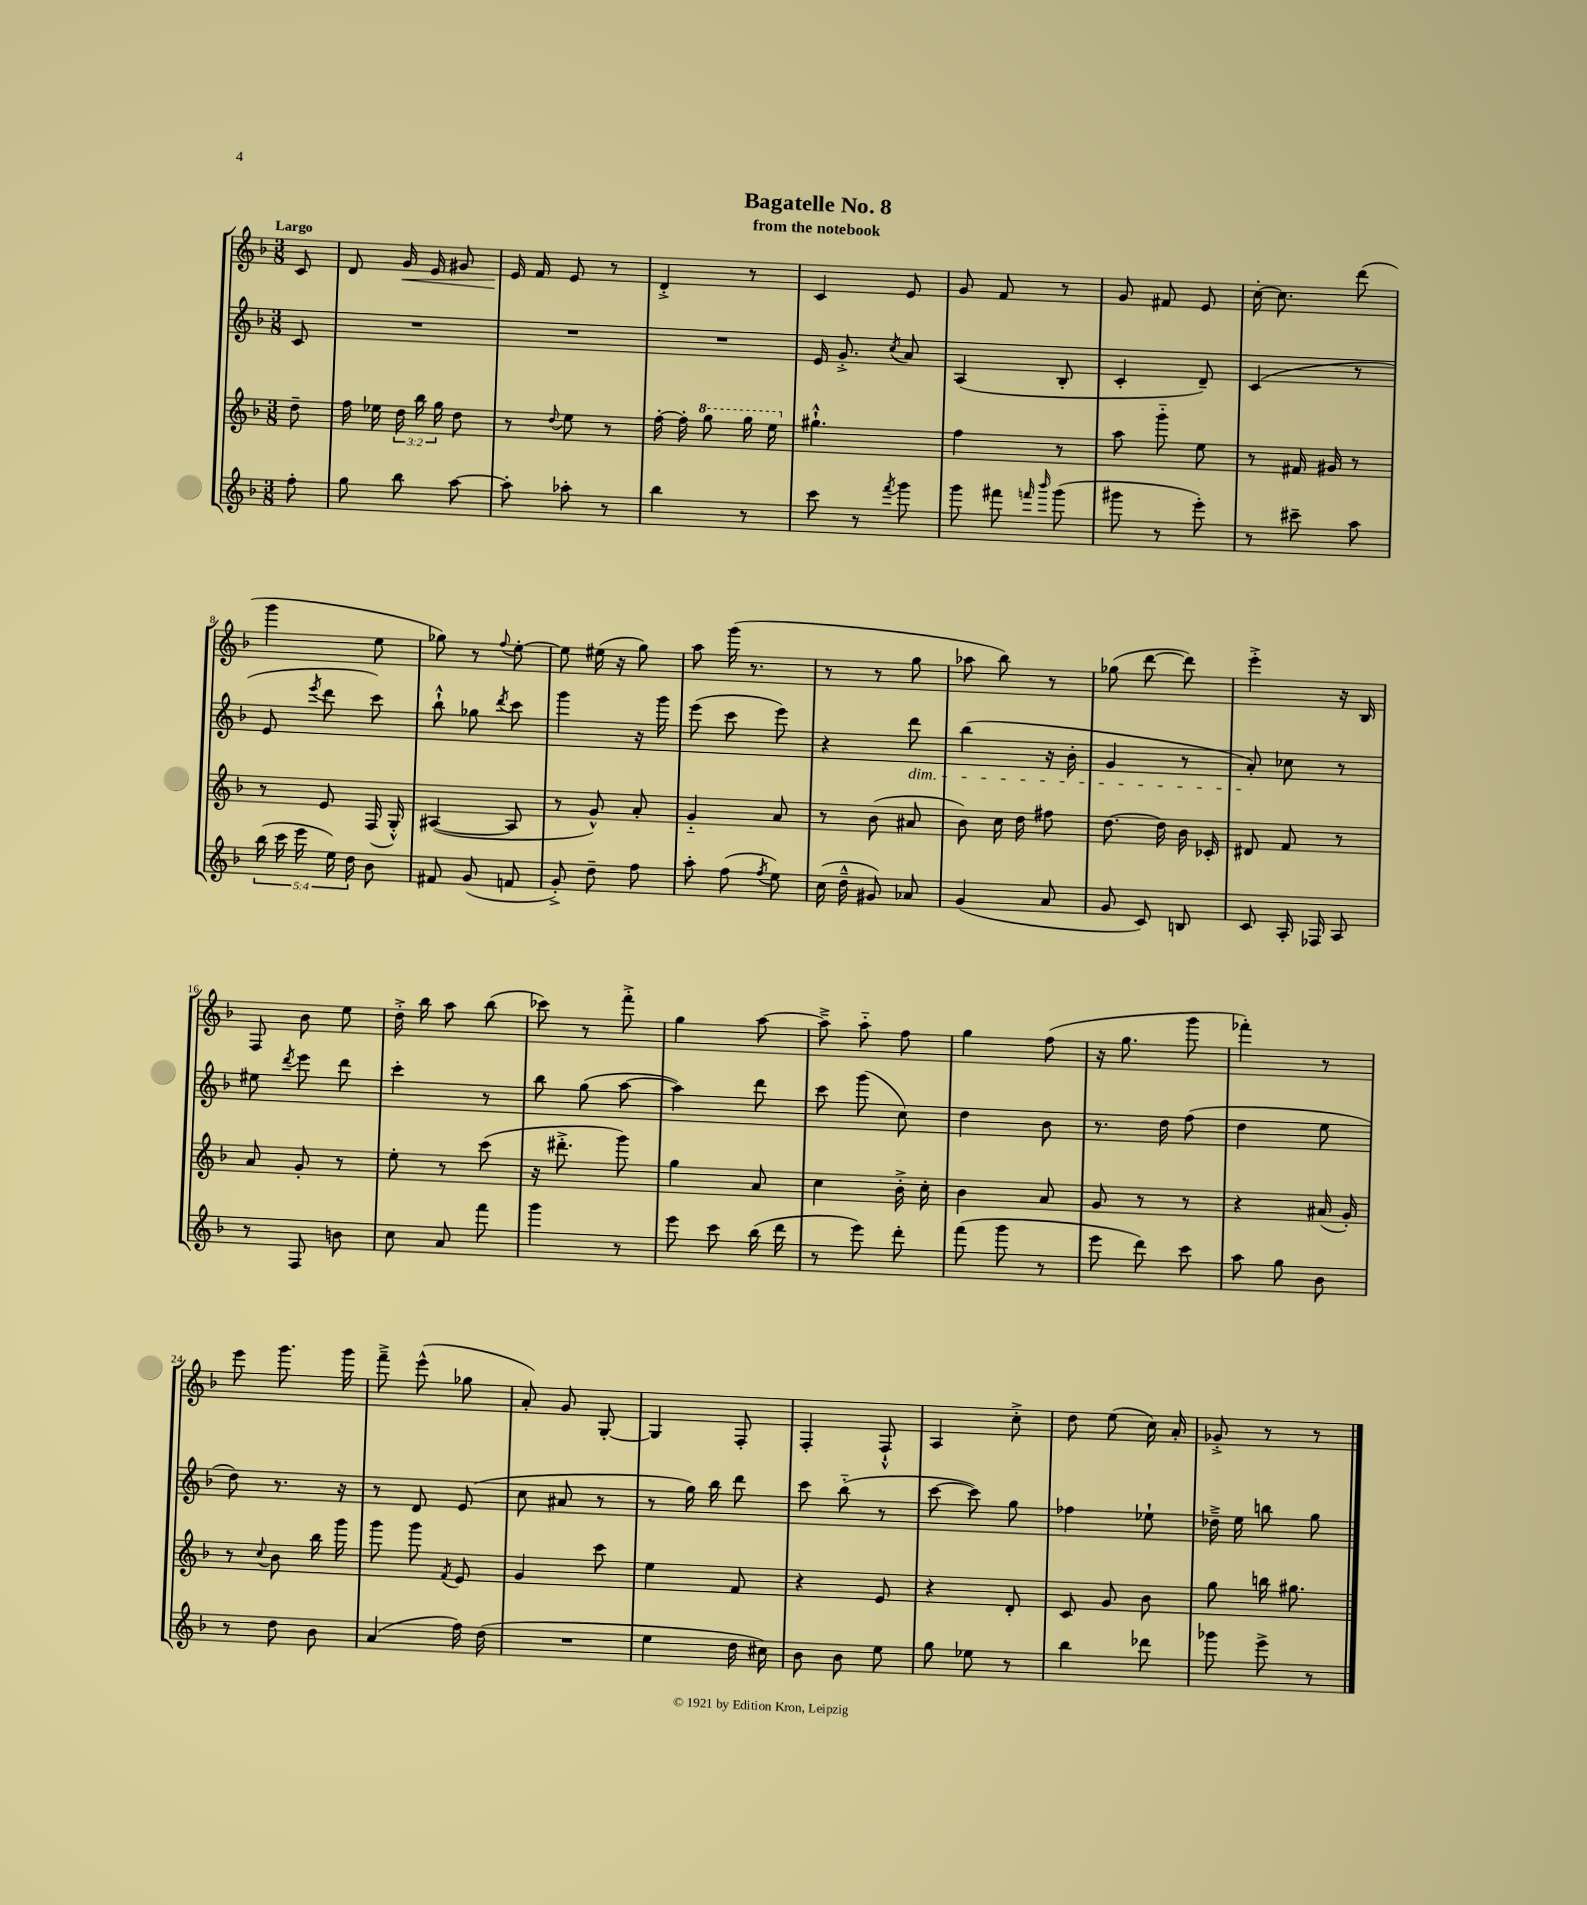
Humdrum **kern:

**kern	**kern	**kern	**kern
*staff4	*staff3	*staff2	*staff1
*clefG2	*clefG2	*clefG2	*clefG2
*k[b-]	*k[b-]	*k[b-]	*k[b-]
*M3/8	*M3/8	*M3/8	*M3/8
8ff'\	8dd~\	8c/	8c/
=	=	=	=
8gg\	16ff\	4.r	8d/
.	16ee-\	.	.
8bb-\	24dd\	.	16g/
.	24bb-\	.	.
.	.	.	16e/
.	24gg\	.	.
[8aa\	8dd\	.	8g#/
=	=	=	=
8aa'\]	8r	4.r	16e/
.	.	.	16f/
.	8qqdd/	.	.
8aa-'\	8ee\	.	8e/
8r	8r	.	8r
=	=	=	=
4bb-\	[16ff'\	4.r	4d'^/
.	16ff'\]	.	.
.	8ggg\	.	.
8r	16ggg\	.	8r
.	16eee\	.	.
=	=	=	=
8ccc\	4.gg#`^^\	16e/	4c/
.	.	8.g'^/	.
8r	.	.	.
8qfff/	.	8qcc/	.
8ggg\	.	8a/	8e/
=	=	=	=
8ggg\	4ff\	(4A/	8g/
8fff#\	.	.	8f/
16qqfff/	.	.	.
16qqbbb-/	.	.	.
(8ggg\	8r	8B-'/	8r
=	=	=	=
8ggg#\	8aa\	4c'/	8g/
8r	8ggg'~\	.	8f#/
8eee'\)	8ee\	8d~/)	8e/
=	=	=	=
8r	8r	(4c/	[16cc'\
.	.	.	8.cc\]
8ccc#~\	16f#/	.	.
.	16g#/	.	.
8aa\	8r	8r	(8ddd\
=	=	=	=
(20bb-\	8r	8e/	4ggg\
20ccc\	.	.	.
20eee\	.	.	.
.	.	8qeee/	.
.	8e/	8ddd\	.
20ee\)	.	.	.
20dd\	.	.	.
8b-\	(16F/	8ccc\)	8ee\
.	16G'^^/)	.	.
=	=	=	=
8f#/	([4A#/	8bb-`^^\	8gg-\)
(8g/	.	8gg-\	8r
.	.	8qddd/	8qqff/
8f/	8A#/]	8ccc\	[8ee'\
=	=	=	=
8g'^/)	8r	4ggg\	8ee\]
8dd~\	8g^^/)	.	(16ee#\
.	.	.	16r
8ff\	8a'/	16r	8gg\)
.	.	16ggg\	.
=	=	=	=
8aa'\	4g'~/	(8eee\	8aa\
(8ff\	.	8ccc\	(16ggg\
.	.	.	8.r
8qff/	.	.	.
8ee\)	8a/	8eee\)	.
=	=	=	=
(16cc\	8r	4r	8r
16dd~^^\	.	.	.
8g#/)	(8b-\	.	8r
8a-/	8a#/	8ddd\	8gg\
=	=	=	=
(4g/	8b-\)	(4bb-\	8aa-\
.	16cc\	.	8bb-\)
.	16dd\	.	.
8a/	8ff#\	16r	8r
.	.	16b-'\	.
=	=	=	=
8g/	[8.dd\	4g/	(8gg-\
8c/)	.	.	[8ddd\
.	16dd\]	.	.
8B/	16b-\	8r	8ddd\])
.	16c-'/	.	.
=	=	=	=
8c/	8d#/	8a'/)	4eee'^\
16A'/	8f/	8cc-\	.
16F-/	.	.	.
8A/	8r	8r	16r
.	.	.	16B-/
=	=	=	=
8r	8a/	8ee#\	8F/
.	.	8qddd/	.
8F/	8g'/	8eee\	8b-\
8b\	8r	8ddd\	8ee\
=	=	=	=
8cc\	8ee'\	4ccc'\	16dd'^\
.	.	.	16bb-\
8a/	8r	.	8aa\
8fff\	(8ccc\	8r	(8bb-\
=	=	=	=
4ggg\	16r	8bb-\	8ccc-\)
.	8.ddd#'^\	.	.
.	.	(8gg\	8r
8r	8ggg\)	[8aa\	8fff'^\
=	=	=	=
8eee\	4gg\	4aa\])	4gg\
8ccc\	.	.	.
(16bb-\	8a/	8ddd\	[8aa\
16ddd\	.	.	.
=	=	=	=
8r	4cc\	8ccc\	8aa~^\]
8eee\)	.	(8ggg\	8aa'~\
8ddd'\	16b-'^\	8cc\)	8ff\
.	16cc'\	.	.
=	=	=	=
(8fff\	4b-\	4dd\	4gg\
8ggg\	.	.	.
8r	8a/	8b-\	(8ff\
=	=	=	=
8eee\	8g/	8.r	16r
.	.	.	8.gg\
8ddd\)	8r	.	.
.	.	16dd\	.
8ccc\	8r	(8ff\	8ggg\
=	=	=	=
8aa\	4r	4dd\	4fff-'\)
8gg\	.	.	.
8b-\	(16a#/	8ee\	8r
.	16g'/)	.	.
=	=	=	=
8r	8r	8dd\)	8eee\
.	8qqcc/	.	.
8dd\	8b-\	8.r	8.ggg\
8b-\	16bb-\	.	.
.	16ggg\	16r	16ggg\
=	=	=	=
(4a/	8ggg\	8r	8fff~^\
.	8ggg\	8d/	(8eee^^\
.	8qf/	.	.
16ff\)	8e/	(8e/	8gg-\
(16dd\	.	.	.
=	=	=	=
4.r	4g/	8cc\	8a'/)
.	.	8a#/	8g/
.	8ccc\	8r	[8G'/
=	=	=	=
4ee\	4ee\	8r	4G/]
.	.	16gg\)	.
.	.	16bb-\	.
16dd\	8f/	8ddd\	8F'/
16cc#\)	.	.	.
=	=	=	=
8b-\	4r	8ccc\	4F'/
8b-\	.	(8bb-'~\	.
8ee\	8e/	8r	8F`^^/
=	=	=	=
8gg\	4r	[8ccc\	4A/
8ee-\	.	8ccc\])	.
8r	8d'/	8gg\	8cc'^\
=	=	=	=
4bb-\	8c/	4ff-\	8dd\
.	8g/	.	(8ee\
8ddd-\	8b-\	8ee-`\	16cc\)
.	.	.	16a'/
=	=	=	=
8ggg-\	8gg\	16dd-~^\	8g-'^/
.	.	16ee\	.
8eee^\	16bb\	8bb\	8r
.	8.gg#\	.	.
8r	.	8gg\	8r
==	==	==	==
*-	*-	*-	*-
